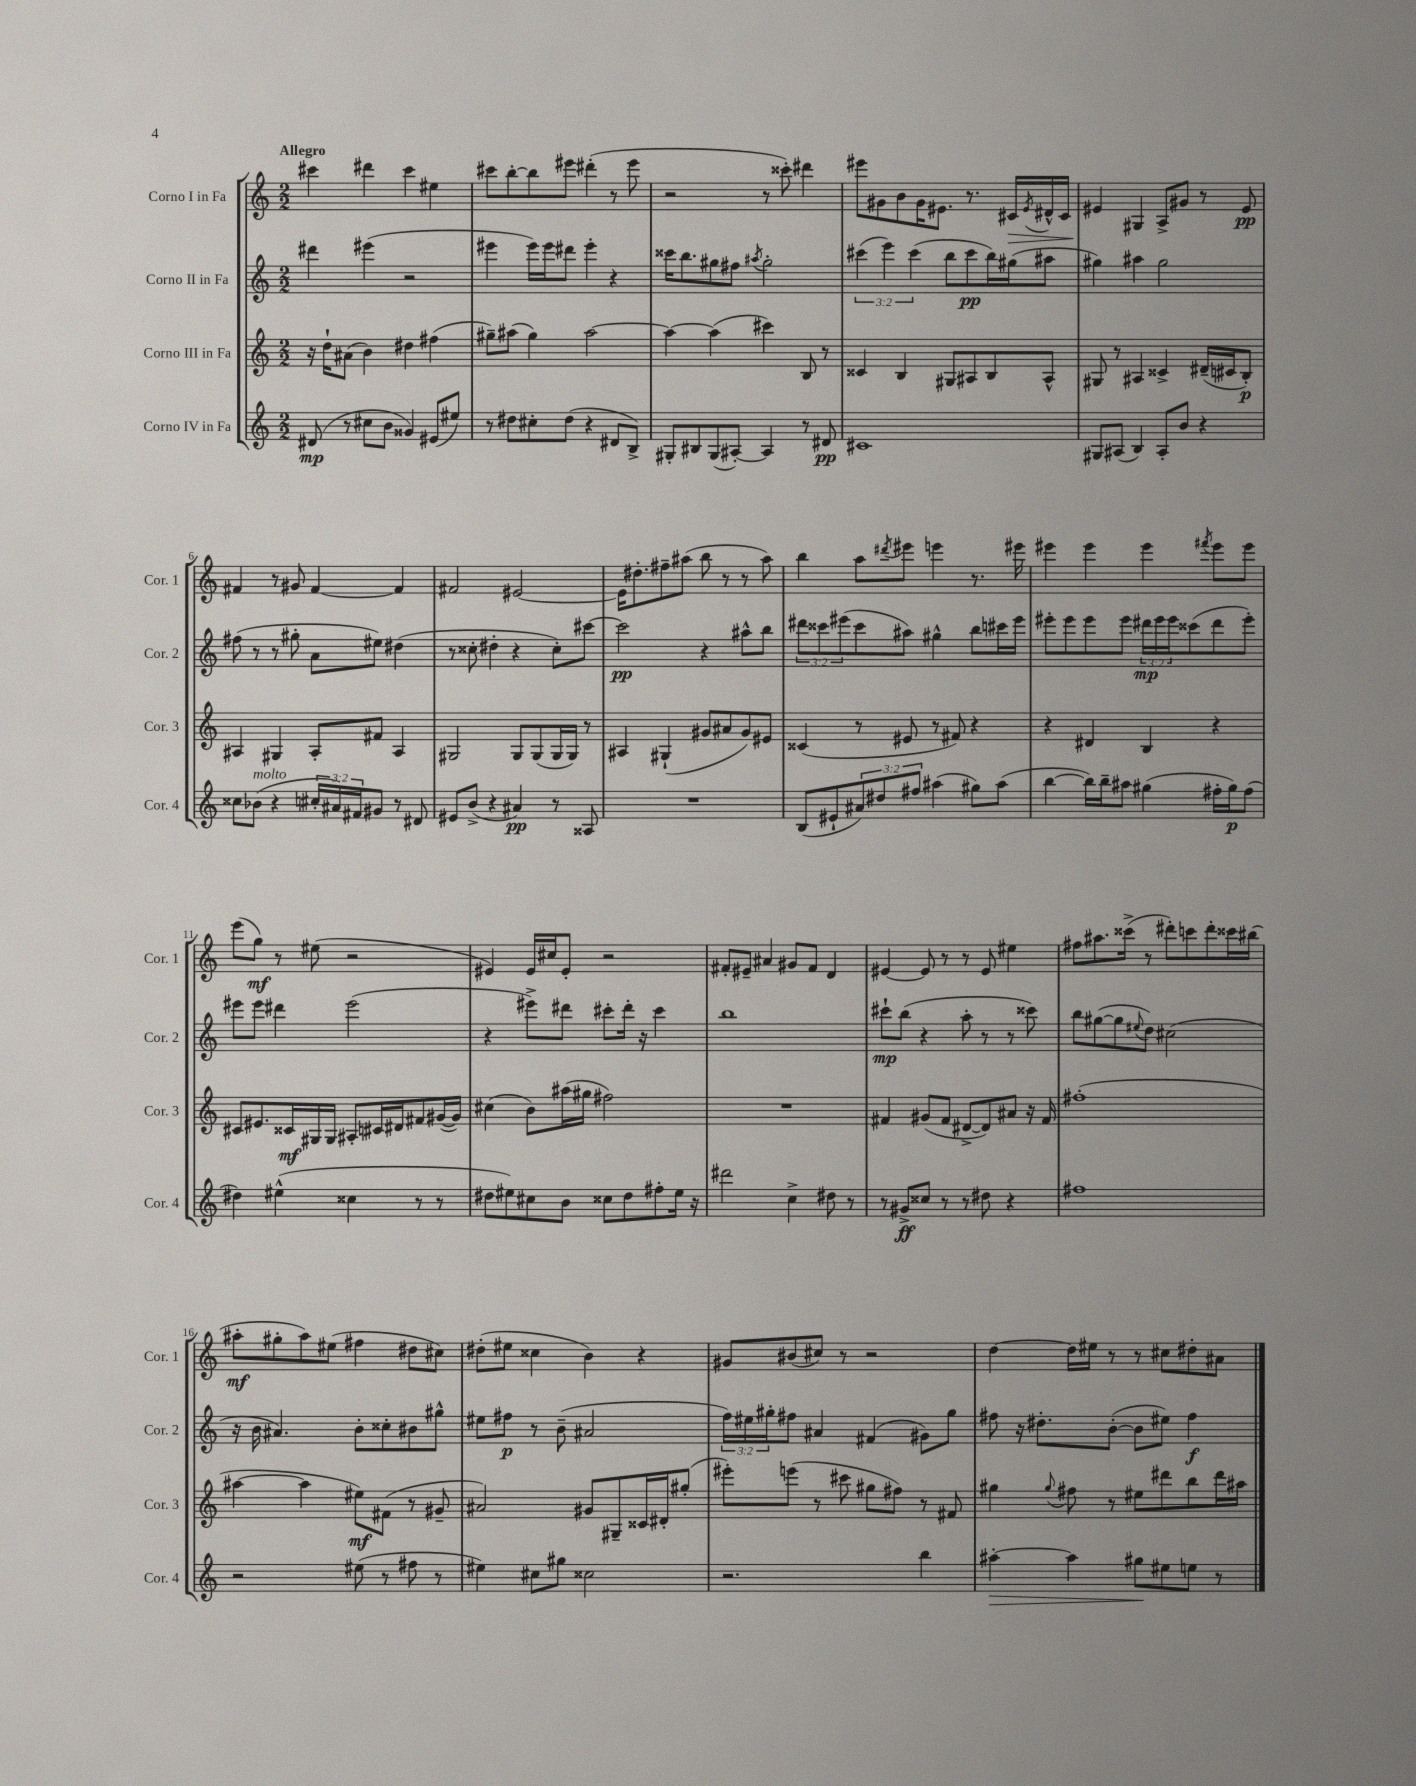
<<
\new StaffGroup <<
\new Staff = "s0" \with { instrumentName = "Corno I in Fa" shortInstrumentName = "Cor. 1" } {
    \clef treble \key c \major \numericTimeSignature \time 2/2 \tempo "Allegro"
    cis'''4 dis'''4 cis'''4 eis''4 |
    cis'''8 b''8~-. b''8 eis'''8 dis'''4-.( r8 eis'''8 |
    r2 r8 cisis'''8-.) dis'''4 |
    eis'''8 gis'8 b'8 gis'16 eis'8. r8. cis'16\> \acciaccatura { eis'8 } dis'16-^ cis'16 |
    eis'4\! gis4 a8-> gis'8 r8 eis'8\pp |
    fis'4 r8 gis'8 fis'4~ fis'4 |
    fis'2 eis'2~ |
    eis'16 dis''8.-. fis''8-- ais''8( b''8 r8 r8 ais''8) |
    b''4 a''8 \acciaccatura { dis'''8 } eis'''8 e'''4 r8. eis'''16 |
    eis'''4 eis'''4 eis'''4 \acciaccatura { fis'''8 } eis'''8 eis'''8 |
    e'''8( g''8\mf) r8 eis''8( r2 |
    eis'4) eis'16 cis''16 eis'8-. r2 |
    fis'8-. eis'8-- ais'4 gis'8 fis'8 d'4 |
    eis'4~ eis'8 r8 r8 eis'8 eis''4 |
    fis''8 ais''8. cisis'''16->( r8 dis'''8-.) c'''8 dis'''8-. cisis'''16 bis''16( |
    ais''8-.\mf gis''8-. ais''8) eis''8( fis''4 dis''8 cis''8) |
    dis''8-.( eis''8 cisis''4 b'4) r4 |
    gis'8 bis'8( cis''8) r8 r2 |
    d''4~ d''16 eis''16 r8 r8 cis''8 dis''8-. ais'8 \bar "|." |
}
\new Staff = "s1" \with { instrumentName = "Corno II in Fa" shortInstrumentName = "Cor. 2" } {
    \clef treble \key c \major \numericTimeSignature \time 2/2 \override Staff.TupletNumber.text = #tuplet-number::calc-fraction-text
    dis'''4 eis'''4( r2 |
    eis'''4 eis'''16) eis'''16 dis'''8 eis'''4-. r4 |
    cisis'''16 b''8. gis''8 fis''8 \acciaccatura { ais''8 } gis''2-. |
    \tuplet 3/2 { cis'''4( e'''4) cis'''4( } b''8 cis'''8\pp b''16) gis''16( ais''8 |
    gis''4) ais''4 gis''2 |
    fis''8( r8 r8 gis''8-. a'8 eis''8) dis''4( |
    r8 cisis''8-. dis''4-. r4 cisis''8-.) cis'''8~ |
    cis'''2\pp r4 ais''8-^ b''8 |
    \tuplet 3/2 { dis'''8 cisis'''8 eis'''8( } cisis'''8 ais''8) gis''4-^ b''8 cis'''16 eis'''16 |
    eis'''8-. eis'''8 eis'''8 eis'''8 \tuplet 3/2 { dis'''16\mp eis'''16 eis'''16 } cisis'''8( dis'''8 eis'''8-.) |
    eis'''8 eis'''8 dis'''4 eis'''2( |
    r4 eis'''8->) dis'''8 cis'''8-. dis'''16-. r16 cis'''4 |
    b''1 |
    cis'''8-!\mp b''8( r4 a''8-. r8 r8 cisis'''8) |
    b''8 gis''8~( gis''8 \appoggiatura { eis''8 } d''8) cis''2( |
    r16 b'16 ais'4.) b'8-. cisis''8-. bis'8 gis''8-^ |
    eis''8 fis''8\p r8 b'8--( ais'2 |
    \tuplet 3/2 { f''16) eis''16 gis''16-. } fis''8 ais'4 fis'4( gis'8) gis''8 |
    fis''8 r16 dis''8.-. b'8~-.( b'8 eis''8) fis''4\f \bar "|." |
}
\new Staff = "s2" \with { instrumentName = "Corno III in Fa" shortInstrumentName = "Cor. 3" } {
    \clef treble \key c \major \numericTimeSignature \time 2/2
    r16 d''16-! ais'8( b'4) dis''4 fis''4( |
    gis''8--) ais''8( gis''4) ais''2~ |
    ais''4~ ais''4( cis'''4) b8 r8 |
    cisis'4 b4 gis8 ais8 b8 ais8-^ |
    gis8 r8 ais4 cisis'4-> dis'16--( cis'16 b8-.\p) |
    ais4 gis4 ais8-. fis'8 ais4 |
    gis2 gis8 gis8( gis16 gis16) r8 |
    ais4 gis4-!( gis'8 ais'8 gis'8) eis'8 |
    cisis'4( r8 eis'8 r8 fis'8) r4 |
    r4 dis'4 b4 r4 |
    cis'8 eis'8. cisis'16\mf gis16 gis16 ais8-. cis'16 dis'16 fis'8 gis'16~( gis'16) |
    cis''4( b'8) ais''16( gis''16 fis''2) |
    R1 |
    fis'4 gis'8( fis'8 dis'8~-> dis'8) ais'8 r16 fis'16 |
    fis''1-.( |
    ais''4~ ais''4 eis''8\mf) fis'8( r8 gis'8-- |
    ais'2) gis'8 gis8-- cisis'16 dis'16-. gis''8-.( |
    eis'''8-.) e'''8( r8 cis'''8 gis''8 fis''8) r8 fis'8 |
    gis''4 \appoggiatura { gis''8 } fis''8 r8 eis''8 dis'''8 b''8 dis'''16 ais''16 \bar "|." |
}
\new Staff = "s3" \with { instrumentName = "Corno IV in Fa" shortInstrumentName = "Cor. 4" } {
    \clef treble \key c \major \numericTimeSignature \time 2/2 \override Staff.TupletNumber.text = #tuplet-number::calc-fraction-text
    dis'8\mp( r8 cis''8 b'8 gisis'4) eis'8( eis''8) |
    r8 dis''8 cis''8-. dis''8( r4 dis'8 b8->) |
    gis8-. bis8 gis8( ais8~-.) ais4 r8 dis'8\pp |
    cis'1 |
    gis8 ais8( b4) ais8-. b'8 r4 |
    cisis''8 bes'8^\markup { \italic "molto" }( r4 \tuplet 3/2 { cis''16-. ais'16) fis'16 } gis'8 r8 dis'8 |
    eis'8 b'8->( r4 ais'4\pp) r8 aisis8 |
    R1 |
    b8( eis'8-! \tuplet 3/2 { ais'8) dis''8 fis''8 } ais''4( gis''8) ais''8( |
    b''4~ b''16) b''16-- ais''8 gis''4( fis''16-. gis''16\p) fis''8( |
    dis''4) eis''4-^( cisis''4 r8 r8 |
    dis''8 eis''8) cis''8 b'8 cisis''8 dis''8 fis''8-. eis''16 r16 |
    dis'''2 c''4-> dis''8 r8 |
    r8 gis'8->\ff cisis''8 r8 r8 dis''8 r4 |
    fis''1 |
    r2 eis''8( r8 fis''8 r8 |
    eis''4) cis''8 gis''8 cisis''2 |
    r2. b''4 |
    ais''4~-.\> ais''4 gis''8\! eis''8 e''8 r8 \bar "|." |
}
>>
>>
